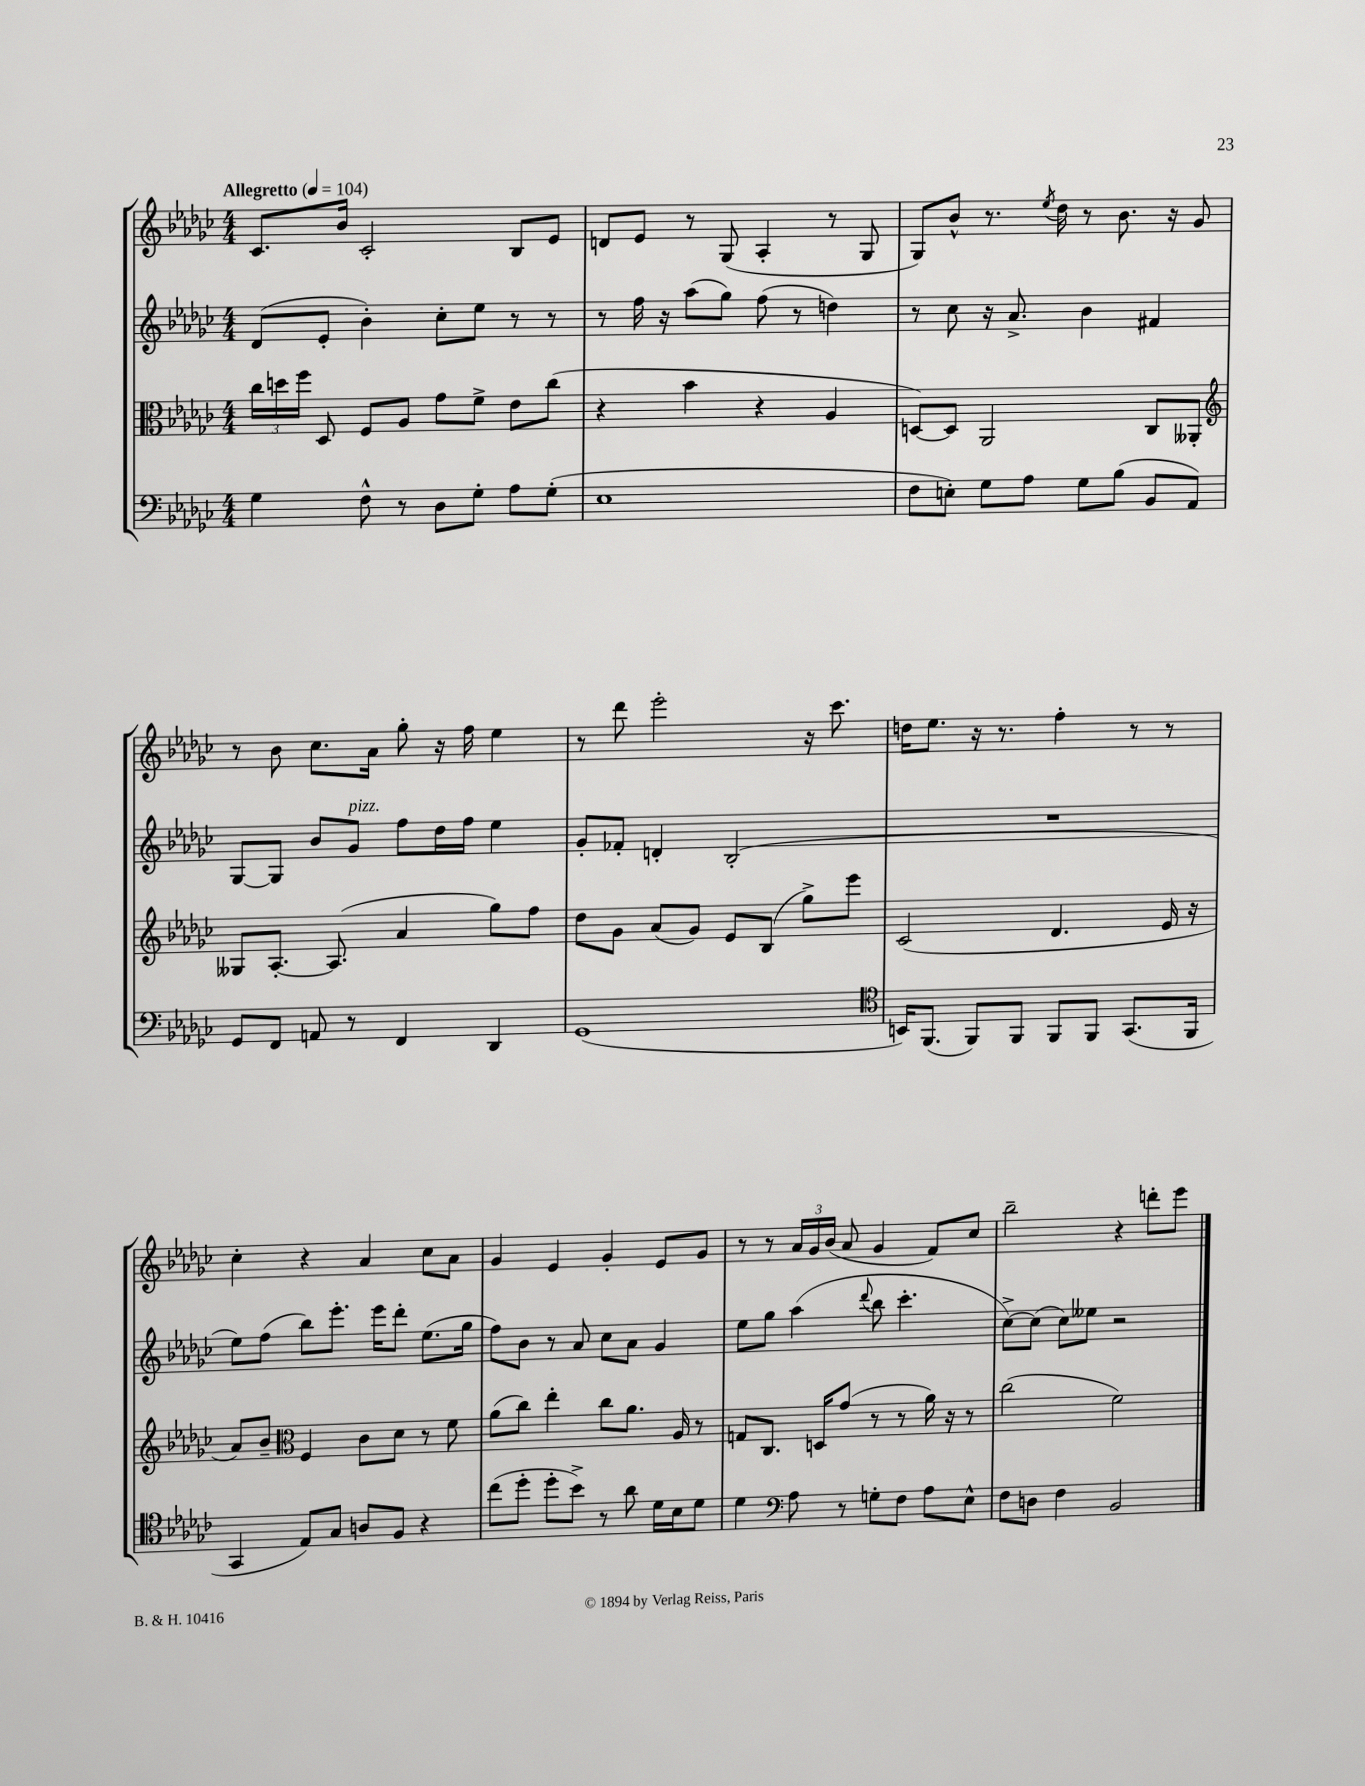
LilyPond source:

<<
\new StaffGroup <<
\new Staff = "s0" {
    \clef treble \key ges \major \numericTimeSignature \time 4/4 \tempo "Allegretto" 4 = 104
    \autoBeamOff ces'8.[ bes'16] ces'2-. bes8[ ees'8] |
    d'8[ ees'8] r8 ges8( aes4-. r8 ges8 |
    ges8[) bes'8]-^ r8. \acciaccatura { ees''8 } des''16 r8 bes'8. r16 ges'8 |
    r8 bes'8 ces''8.[ aes'16] ges''8-. r16 f''16 ees''4 |
    r8 des'''8 ees'''2-. r16 ces'''8. |
    d''16[ ees''8.] r16 r8. f''4-. r8 r8 |
    ces''4-. r4 aes'4 ces''8[ aes'8] |
    ges'4 ees'4 ges'4-. ees'8[ ges'8] |
    r8 r8 \tuplet 3/2 { aes'16[ ges'16 bes'16]( } aes'8 ges'4 f'8[) ces''8] |
    bes''2-- r4 d'''8[-. ees'''8] \bar "|." |
}
\new Staff = "s1" {
    \clef treble \key ges \major \numericTimeSignature \time 4/4
    \autoBeamOff des'8[( ees'8]-. bes'4-.) ces''8[-. ees''8] r8 r8 |
    r8 f''16 r16 aes''8[( ges''8]) f''8( r8 d''4) |
    r8 ces''8 r16 aes'8.-> bes'4 fis'4 |
    ges8[~ ges8] bes'8[ ges'8]^\markup { \italic "pizz." } f''8[ des''16 f''16] ees''4 |
    ges'8[-. fes'8]-. d'4-. bes2-.( |
    R1 |
    ees''8[) f''8]( bes''8[) ees'''8.]-. ees'''16[ des'''8]-. ees''8.[( ges''16] |
    f''8[) bes'8] r8 aes'8 ces''8[ aes'8] ges'4 |
    ees''8[ ges''8] aes''4( \appoggiatura { des'''8 } bes''8 ces'''4.-. |
    ces''8[~->) ces''8]( ces''8[) eeses''8] r2 \bar "|." |
}
\new Staff = "s2" {
    \clef alto \key ges \major \numericTimeSignature \time 4/4
    \autoBeamOff \tuplet 3/2 { ces''16[ d''16 f''16] } des8 f8[ aes8] ges'8[ f'8]-> ees'8[ ces''8]( |
    r4 bes'4 r4 aes4 |
    d8[~) d8] aes,2 ces8[ aeses,8]-. |
    \clef treble geses8[ aes8.]~-. aes8.( aes'4 ges''8[) f''8] |
    des''8[ ges'8] aes'8[( ges'8]) ees'8[ bes8]( ges''8[->) ees'''8] |
    ces'2( des'4. ees'16 r16 |
    aes'8[) bes'8]-- \clef alto f4 ces'8[ des'8] r8 f'8 |
    aes'8[( ces''8]) ees''4-. ces''8[ aes'8.] aes16 r8 |
    g8[ ces8.] d16[ ges'8]( r8 r8 aes'16) r16 r8 |
    ces''2( f'2) \bar "|." |
}
\new Staff = "s3" {
    \clef bass \key ges \major \numericTimeSignature \time 4/4
    \autoBeamOff ges4 f8-^ r8 des8[ ges8]-. aes8[ ges8]-.( |
    ees1 |
    f8[ e8]-.) ges8[ aes8] ges8[ bes8]( bes,8[ aes,8]) |
    ges,8[ f,8] a,8 r8 f,4 des,4 |
    ges,1( |
    \clef tenor b,16[) f,8.]( f,8[) f,8] f,8[ f,8] ges,8.[( f,16] |
    ges,4 ees8[) ges8] a8[ f8] r4 |
    ces''8[( des''8]-. des''8[-. bes'8]->) r8 aes'8 des'16[ bes16 des'8] |
    des'4 \clef bass aes8 r8 g8[-. f8] aes8[ ees8]-^ |
    f8[ d8] f4 bes,2 \bar "|." |
}
>>
>>
\layout { \context { \Score \remove "Bar_number_engraver" } }
